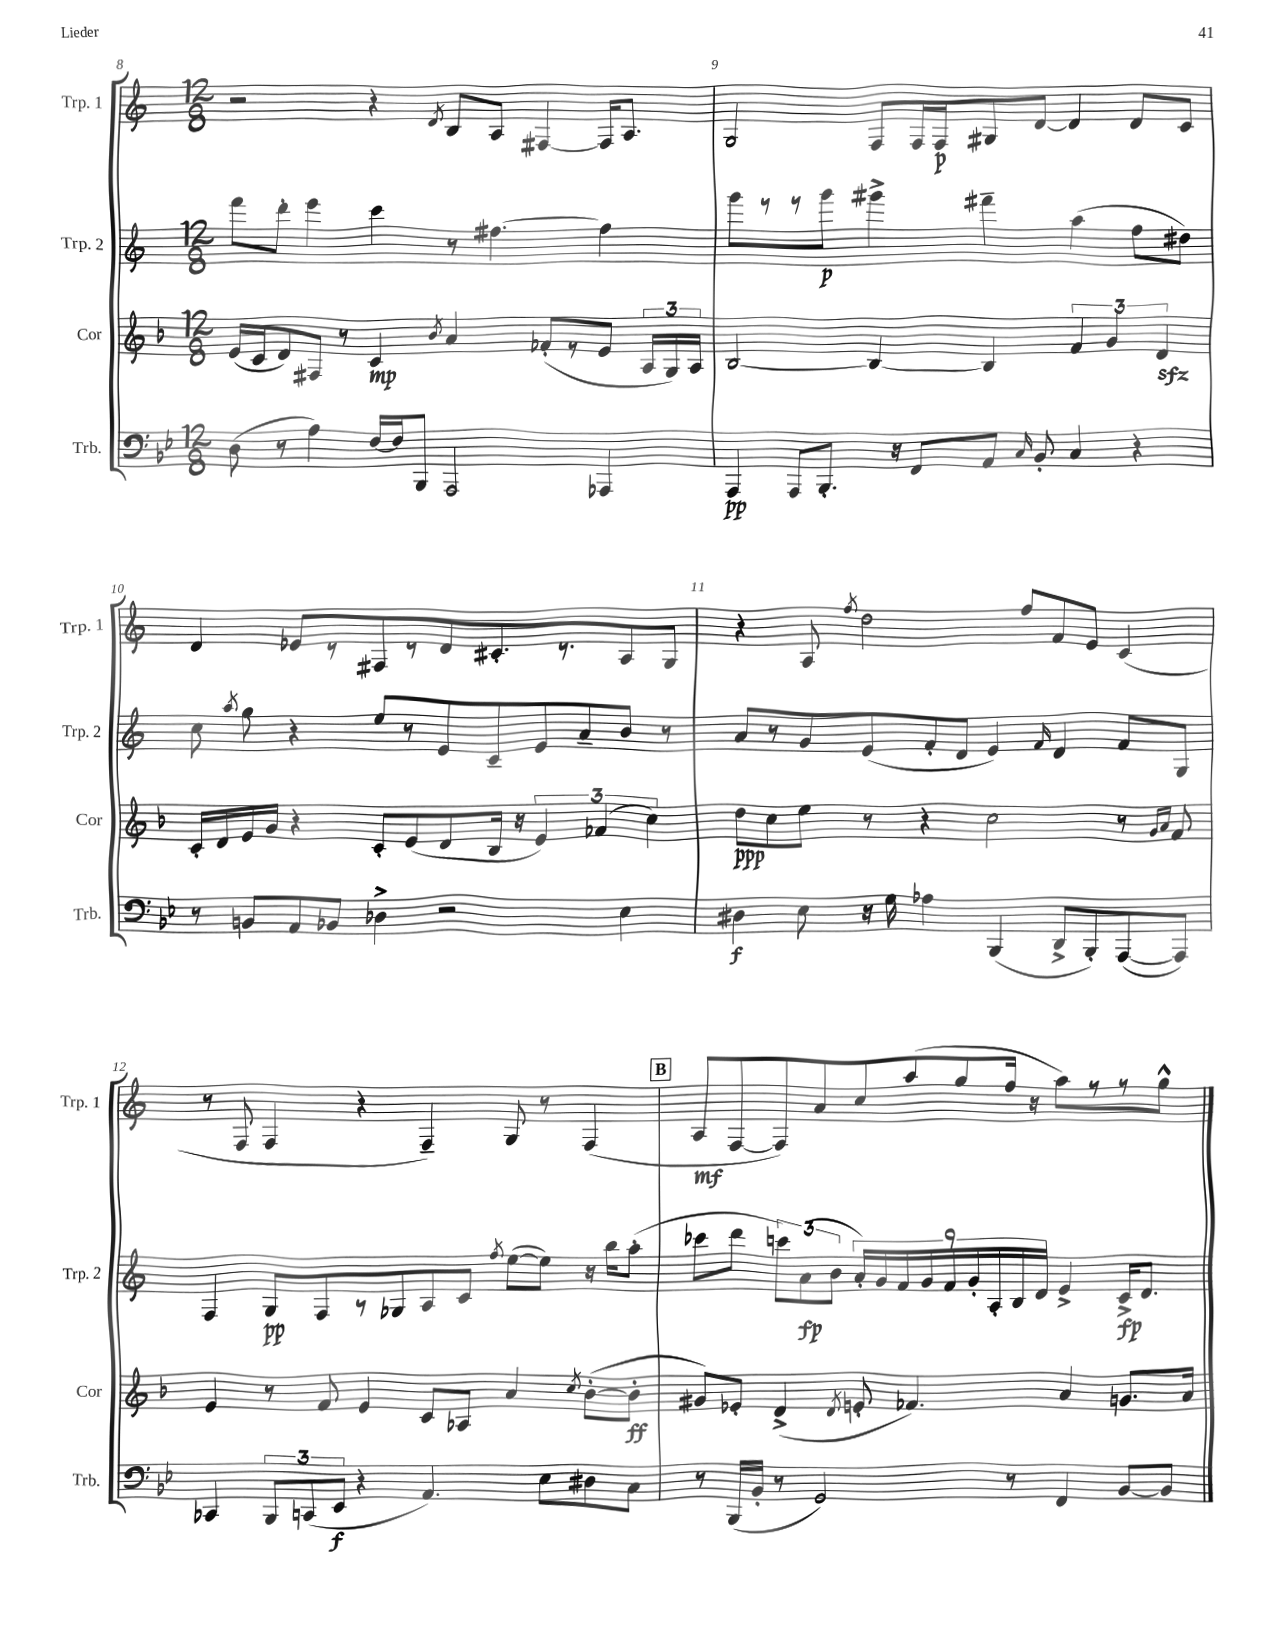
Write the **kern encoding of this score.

**kern	**dynam	**kern	**dynam	**kern	**dynam	**kern	**dynam
*part4	*part4	*part3	*part3	*part2	*part2	*part1	*part1
*staff4	*staff4	*staff3	*staff3	*staff2	*staff2	*staff1	*staff1
*I"Trb.	*	*I"Cor	*	*I"Trp. 2	*	*I"Trp. 1	*
*I'Trb.	*	*I'Cor	*	*I'Trp. 2	*	*I'Trp. 1	*
*clefF4	*	*clefG2	*	*clefG2	*	*clefG2	*
*k[b-e-]	*	*k[b-]	*	*k[]	*	*k[]	*
*M12/8	*	*M12/8	*	*M12/8	*	*M12/8	*
=8	=8	=8	=8	=8	=8	=8	=8
(8D\	.	(16e/LL	.	8fff\L	.	2r	.
.	.	16c/J	.	.	.	.	.
8r	.	8d/)	.	8ddd'\J	.	.	.
4A\)	.	8F#X/J	.	4eee\	.	.	.
.	.	8r	.	.	.	.	.
[16F/LL	.	4c/	mp	4ccc\	.	4r	.
16F/J]	.	.	.	.	.	.	.
8BBB-/J	.	.	.	.	.	.	.
.	.	8qb-/	.	.	.	8qd/	.
2AAA/	.	4a/	.	8r	.	8B/L	.
.	.	.	.	[4.ff#X\	.	8A/J	.
.	.	(8f-X'/L	.	.	.	[4F#X/	.
.	.	8r	.	.	.	.	.
4AAA-X/	.	8e/J	.	4ff#\]	.	16F#/KL]	.
.	.	.	.	.	.	8.A/J	.
.	.	24A/LL	.	.	.	.	.
.	.	24G/)	.	.	.	.	.
.	.	24A/JJ	.	.	.	.	.
=9	=9	=9	=9	=9	=9	=9	=9
4AAA/	pp	[2B-/	.	8ggg\L	.	2G/	.
.	.	.	.	8r	.	.	.
8AAA/L	.	.	.	8r	.	.	.
8.BBB-'/J	.	.	.	8ggg\J	p	.	.
.	.	4B-/_	.	4ggg#X^\	.	8F/L	.
16r	.	.	.	.	.	.	.
8FF/L	.	.	.	.	.	16F/L	.
.	.	.	.	.	.	16F/J	p
8AA/J	.	4B-/]	.	4fff#X~\	.	8G#X/	.
16qqC/	.	.	.	.	.	.	.
8BB-'/	.	.	.	.	.	[8d/J	.
4C/	.	6f/	.	(4aa\	.	4d/]	.
.	.	6g/	.	.	.	.	.
4r	.	.	.	8ff\L	.	8d/L	.
.	.	6dzz/	.	.	.	.	.
.	.	.	.	8dd#X\J)	.	8c/J	.
!!LO:LB:g=z
=10	=10	=10	=10	=10	=10	=10	=10
8r	.	16c'/LL	.	8cc\	.	4d/	.
.	.	16d/	.	.	.	.	.
.	.	.	.	8qaa/	.	.	.
8BBn/L	.	16e/	.	8gg\	.	.	.
.	.	16g/JJ	.	.	.	.	.
8AA/	.	4r	.	4r	.	8e-X/L	.
8BB-X/J	.	.	.	.	.	8r	.
4D-X^\	.	8c'/L	.	8ee/L	.	8F#X/	.
.	.	(8e/	.	8r	.	8r	.
2r	.	8d/	.	8e/	.	8d/	.
.	.	16B-/Jk	.	8c~/	.	8.c#X'/	.
.	.	16r	.	.	.	.	.
.	.	6e/)	.	8e/	.	.	.
.	.	.	.	.	.	8.r	.
.	.	.	.	8a~/	.	.	.
.	.	(6f-X/	.	.	.	.	.
4E-\	.	.	.	8b/J	.	8A/	.
.	.	6cc\)	.	.	.	.	.
.	.	.	.	8r	.	8G/J	.
=11	=11	=11	=11	=11	=11	=11	=11
4D#X\	f	8dd\L	ppp	8a/L	.	4r	.
.	.	8cc\	.	8r	.	.	.
8E-\	.	8ee\J	.	8g/	.	8A/	.
.	.	.	.	.	.	8qff/	.
16r	.	8r	.	(8e/	.	2dd\	.
16G\	.	.	.	.	.	.	.
4A-X\	.	4r	.	8f'/	.	.	.
.	.	.	.	8d/J	.	.	.
(4BBB-/	.	2cc\	.	4e/)	.	.	.
.	.	.	.	.	.	8ff/L	.
.	.	.	.	16qqf/	.	.	.
8DD^/L	.	.	.	4d/	.	8f/	.
8BBB-'/)	.	.	.	.	.	8e/J	.
([8AAA/	.	8r	.	8f/L	.	(4c/	.
.	.	16qqg/LL	.	.	.	.	.
.	.	16qqa/JJ	.	.	.	.	.
8AAA/J])	.	8f/	.	8G/J	.	.	.
!!LO:LB:g=z
=12	=12	=12	=12	=12	=12	=12	=12
4CC-X/	.	4e/	.	4F/	.	8r	.
.	.	.	.	.	.	8F/	.
12BBB-/L	.	8r	.	8G/L	pp	4F/	.
(12CCn/	.	.	.	.	.	.	.
.	.	8f/	.	8F/	.	.	.
12EE-/J	f	.	.	.	.	.	.
4r	.	4e/	.	8r	.	4r	.
.	.	.	.	8G-X/	.	.	.
4.AA/)	.	8c/L	.	8A/	.	4F~/)	.
.	.	8A-X/J	.	8c/J	.	.	.
.	.	.	.	8qff/	.	.	.
.	.	4a/	.	([8ee\L	.	8G/	.
8E-\L	.	.	.	8ee\J])	.	8r	.
.	.	8qcc/	.	.	.	.	.
8D#X\	.	([8b-'\L	.	16r	.	(4F/	.
.	.	.	.	16bb\KL	.	.	.
8C\J	.	8b-'\J]	ff	(8aa'\J	.	.	.
!!LO:REH:place=s1:t=B
=13	=13	=13	=13	=13	=13	=13	=13
8r	.	8g#X/L)	.	8ccc-X\L	.	8A/L	mf
(16BBB-/LL	.	8e-X'/J	.	8ddd\J	.	[8F/	.
16BB-'/JJ	.	.	.	.	.	.	.
8r	.	(4d^/	.	12cccn\L)	.	8F/])	.
.	.	.	.	(12a\	fp	.	.
2GG/)	.	.	.	.	.	8a/	.
.	.	.	.	12b\J	.	.	.
.	.	8qd/	.	.	.	.	.
.	.	8en'/	.	18a'/LL)	.	8cc/	.
.	.	.	.	18g/	.	.	.
.	.	.	.	18f/	.	.	.
.	.	4.f-X/)	.	.	.	(8aa/	.
.	.	.	.	18g/	.	.	.
.	.	.	.	18f/	.	.	.
.	.	.	.	.	.	8gg/	.
.	.	.	.	18g'/	.	.	.
.	.	.	.	18A'/	.	.	.
8r	.	.	.	.	.	16ff/Jk	.
.	.	.	.	18B/	.	.	.
.	.	.	.	.	.	16r	.
.	.	.	.	18d/JJ	.	.	.
4FF/	.	4a/	.	4e^/	.	8aa\L)	.
.	.	.	.	.	.	8r	.
[8BB-/L	.	8.gn/L	.	16c^/KL	fp	8r	.
.	.	.	.	8.d/J	.	.	.
8BB-/J]	.	.	.	.	.	8gg^^\J	.
.	.	16a/Jk	.	.	.	.	.
==	==	==	==	==	==	==	==
*-	*-	*-	*-	*-	*-	*-	*-
